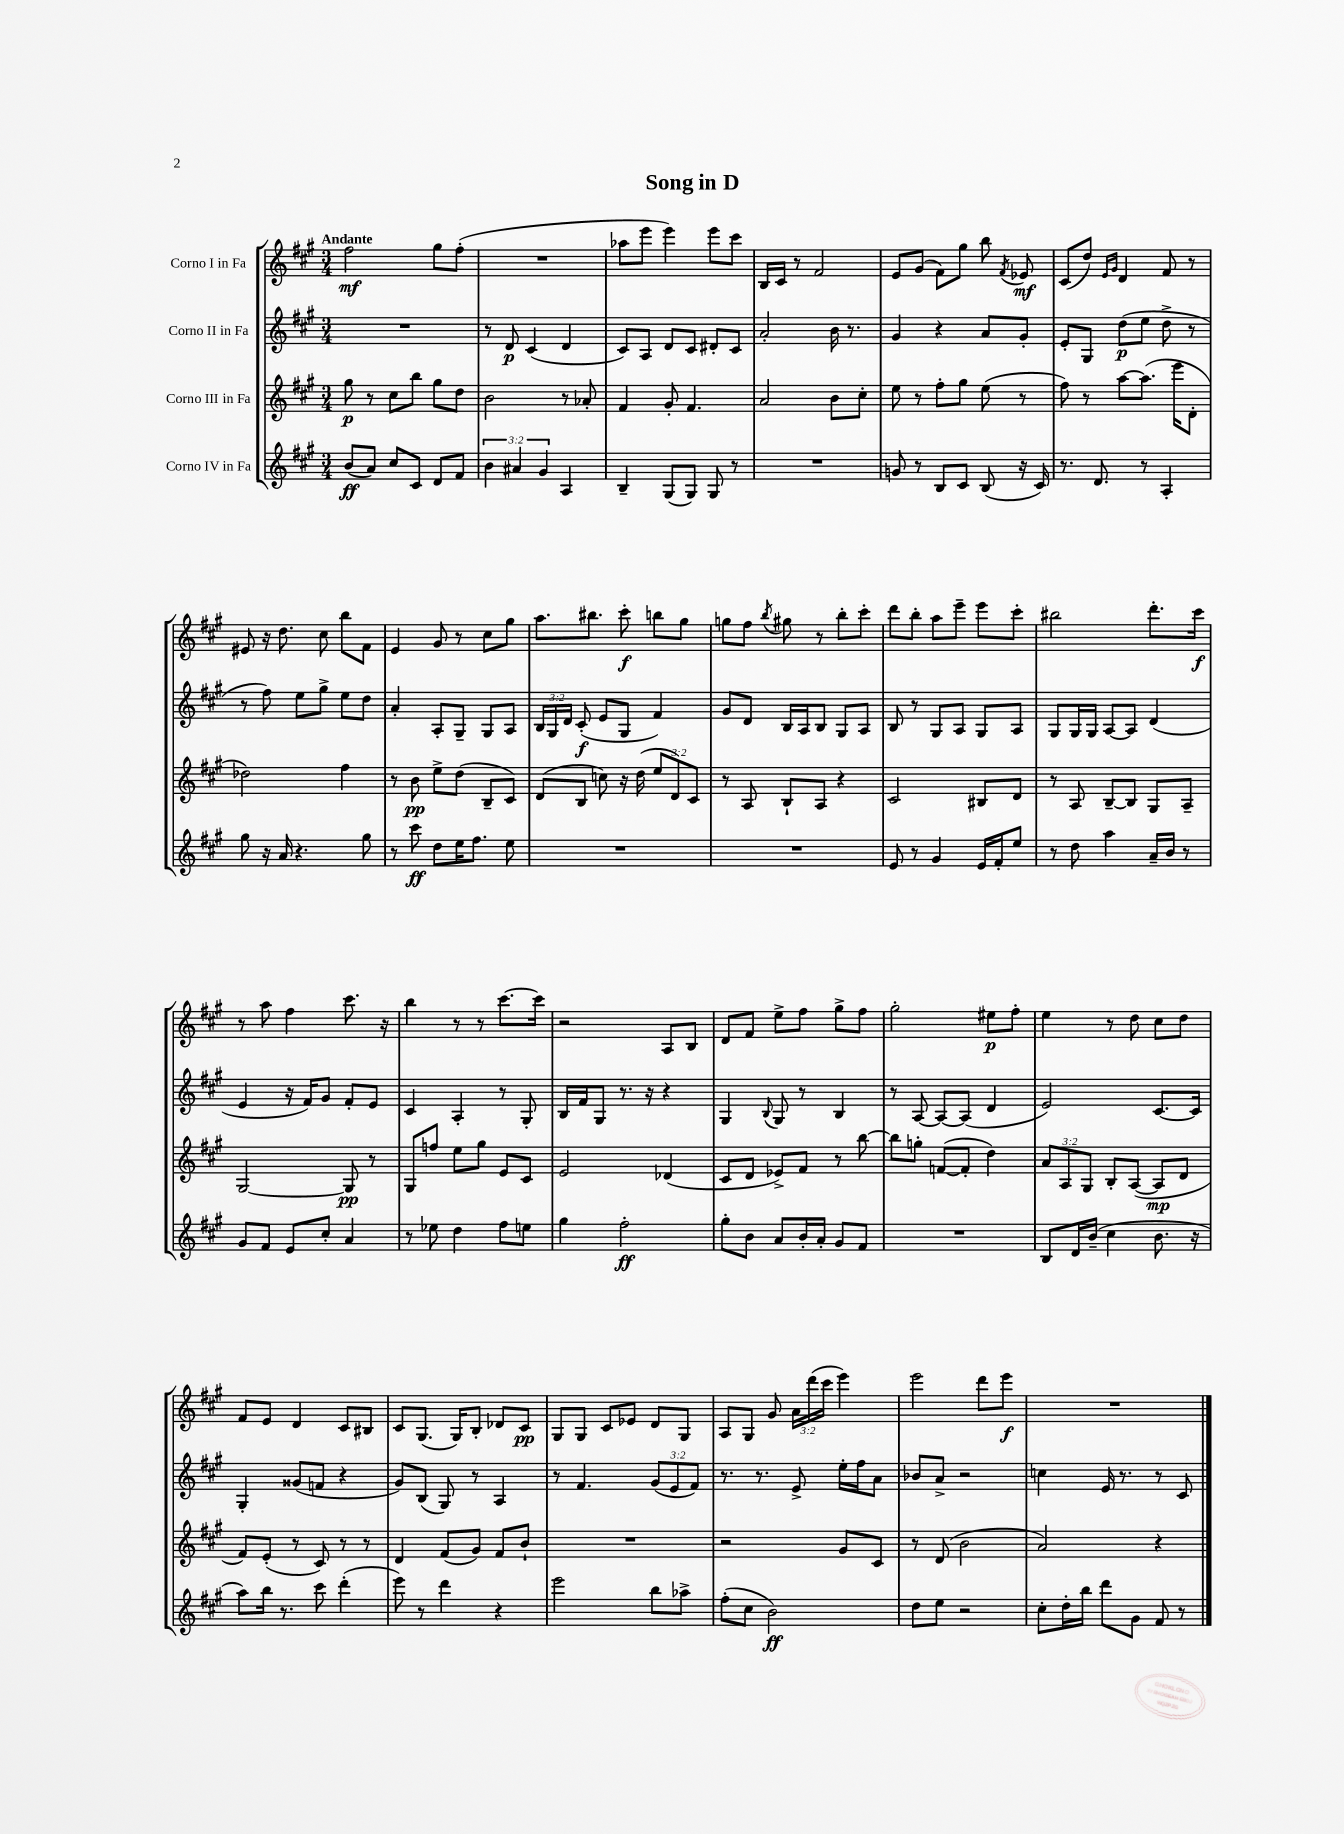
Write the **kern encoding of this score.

**kern	**kern	**kern	**kern
*staff4	*staff3	*staff2	*staff1
*clefG2	*clefG2	*clefG2	*clefG2
*k[f#c#g#]	*k[f#c#g#]	*k[f#c#g#]	*k[f#c#g#]
*M3/4	*M3/4	*M3/4	*M3/4
(8b	8gg#	2.r	2ff#
8a)	8r	.	.
8cc#	8cc#	.	.
8c#	8bb	.	.
8d	8gg#	.	8gg#
8f#	8dd	.	(8ff#'
=	=	=	=
6b	2b	8r	2.r
.	.	8d	.
6a#	.	.	.
.	.	(4c#	.
6g#	.	.	.
4A	8r	4d	.
.	8a-'	.	.
=	=	=	=
4B~	4f#	8c#)	8aa-
.	.	8A	8eee
(8G#	8g#'	8d	4eee)
8G#)	4.f#	8c#	.
8G#	.	8d#'	8eee
8r	.	8c#	8ccc#
=	=	=	=
2.r	2a	2a'	16B
.	.	.	16c#
.	.	.	8r
.	.	.	2f#
.	8b	16b	.
.	.	8.r	.
.	8cc#'	.	.
=	=	=	=
8g	8ee	4g#	8e
8r	8r	.	(8g#
8B	8ff#'	4r	8f#)
8c#	8gg#	.	8gg#
(8B	(8ee	8a	8bb
.	.	.	8qf#
16r	8r	8g#'	8e-
16c#)	.	.	.
=	=	=	=
8.r	8ff#)	8e'	(8c#
.	8r	8G#	8dd)
8.d	.	.	.
.	.	.	16qqe
.	.	.	16qqg#
.	[8aa	(8dd	4d
8r	(8.aa]	8ee	.
4A'	.	8dd^	8f#
.	16eee	.	.
.	8d'	8r	8r
=	=	=	=
8gg#	2dd-)	8r	8e#
16r	.	8ff#)	16r
16a	.	.	8.dd
4.r	.	8ee	.
.	.	8gg#^	8cc#
.	4ff#	8ee	8bb
8gg#	.	8dd	8f#
=	=	=	=
8r	8r	4a'	4e
8ccc#	8b	.	.
8dd	8ee^	8A'	8g#
16ee	(8dd	8G#~	8r
8.ff#	.	.	.
.	8B~	8G#	8cc#
8ee	8c#)	8A	8gg#
=	=	=	=
2.r	(8d	24B	8.aa
.	.	24G#	.
.	.	24d	.
.	8B	(8c#'	.
.	.	.	8.bb#
.	8cc)	8e	.
.	16r	8G#	8ccc#'
.	(16dd	.	.
.	12ee	4f#)	8bb
.	12d)	.	.
.	.	.	8gg#
.	12c#	.	.
=	=	=	=
2.r	8r	8g#	8gg
.	8A	8d	8ff#
.	.	.	8qbb
.	8B`	16B	8gg#
.	.	16A	.
.	8A	8B	8r
.	4r	8G#	8bb'
.	.	8A	8ccc#'
=	=	=	=
8e	2c#	8B	8ddd
8r	.	8r	8bb'
4g#	.	8G#	8aa
.	.	8A	8eee~
16e	8B#	8G#	8eee
16f#'	.	.	.
8ee	8d	8A	8ccc#'
=	=	=	=
8r	8r	8G#	2bb#
8dd	8A	16G#	.
.	.	16G#	.
4aa	[8B~	[8A	.
.	8B]	8A]	.
16a~	8G#	(4d	8.ddd'
16b	.	.	.
8r	8A~	.	.
.	.	.	16ccc#
=	=	=	=
8g#	[2G#	4e	8r
8f#	.	.	8aa
8e	.	16r	4ff#
.	.	16f#)	.
8cc#'	.	8g#	.
4a	8G#]	8f#'	8.ccc#
.	8r	8e	.
.	.	.	16r
=	=	=	=
8r	8G#	4c#	4bb
8ee-	8ff	.	.
4dd	8ee	4A'	8r
.	8gg#	.	8r
8ff#	8e	8r	[8.ccc#
8ee	8c#	8G#'	.
.	.	.	16ccc#]
=	=	=	=
4gg#	2e	16B	2r
.	.	16f#	.
.	.	8G#	.
2ff#'	.	8.r	.
.	.	16r	.
.	(4d-	4r	8A
.	.	.	8B
=	=	=	=
8gg#'	8c#	4G#	8d
8b	8d	.	8f#
.	.	8qqB	.
8a	8e-^)	8G#	8ee^
16b'	8f#	8r	8ff#
16a'	.	.	.
8g#	8r	4B	8gg#^
8f#	[8bb	.	8ff#
=	=	=	=
2.r	8bb]	8r	2gg#'
.	8gg'	[8A	.
.	([8f	8A_	.
.	8f']	(8A]	.
.	4dd)	4d	8ee#
.	.	.	8ff#'
=	=	=	=
8B	12a	2e)	4ee
.	12A	.	.
16d	.	.	.
.	12G#	.	.
(16b~	.	.	.
4cc#	8B'	.	8r
.	([8A	.	8dd
8.b	8A]	[8.c#	8cc#
.	8d	.	8dd
16r	.	16c#]	.
=	=	=	=
8aa)	8f#)	4G#'	8f#
16bb	(8e'	.	8e
8.r	.	.	.
.	8r	(8g##	4d
8ccc#	8c#)	8f	.
(4ddd'	8r	4r	8c#
.	8r	.	8B#
=	=	=	=
8eee)	4d	8g#)	8c#
8r	.	(8B	(8.G#
4ddd	(8f#	8G#)	.
.	.	.	16G#)
.	8g#)	8r	8B'
4r	8f#	4A	8d-
.	8b`	.	8c#
=	=	=	=
2eee	2.r	8r	8G#
.	.	4.f#	8G#
.	.	.	8c#
.	.	.	8e-
8bb	.	(12g#	8d
.	.	12e	.
8aa-^	.	.	8G#
.	.	12f#)	.
=	=	=	=
(8ff#'	2r	8.r	8A
8cc#	.	.	8G#
.	.	8.r	.
2b)	.	.	8g#
.	.	8e^	24a
.	.	.	(24ddd
.	.	.	24ccc#
.	8g#	16ee'	4eee)
.	.	16ff#	.
.	8c#	8a	.
=	=	=	=
8dd	8r	8b-	2eee
8ee	(8d	8a^	.
2r	2b	2r	.
.	.	.	8ddd
.	.	.	8eee
=	=	=	=
8cc#'	2a)	4cc	2.r
16dd'	.	.	.
16bb	.	.	.
8ddd	.	16e	.
.	.	8.r	.
8g#	.	.	.
8f#	4r	8r	.
8r	.	8c#	.
==	==	==	==
*-	*-	*-	*-
